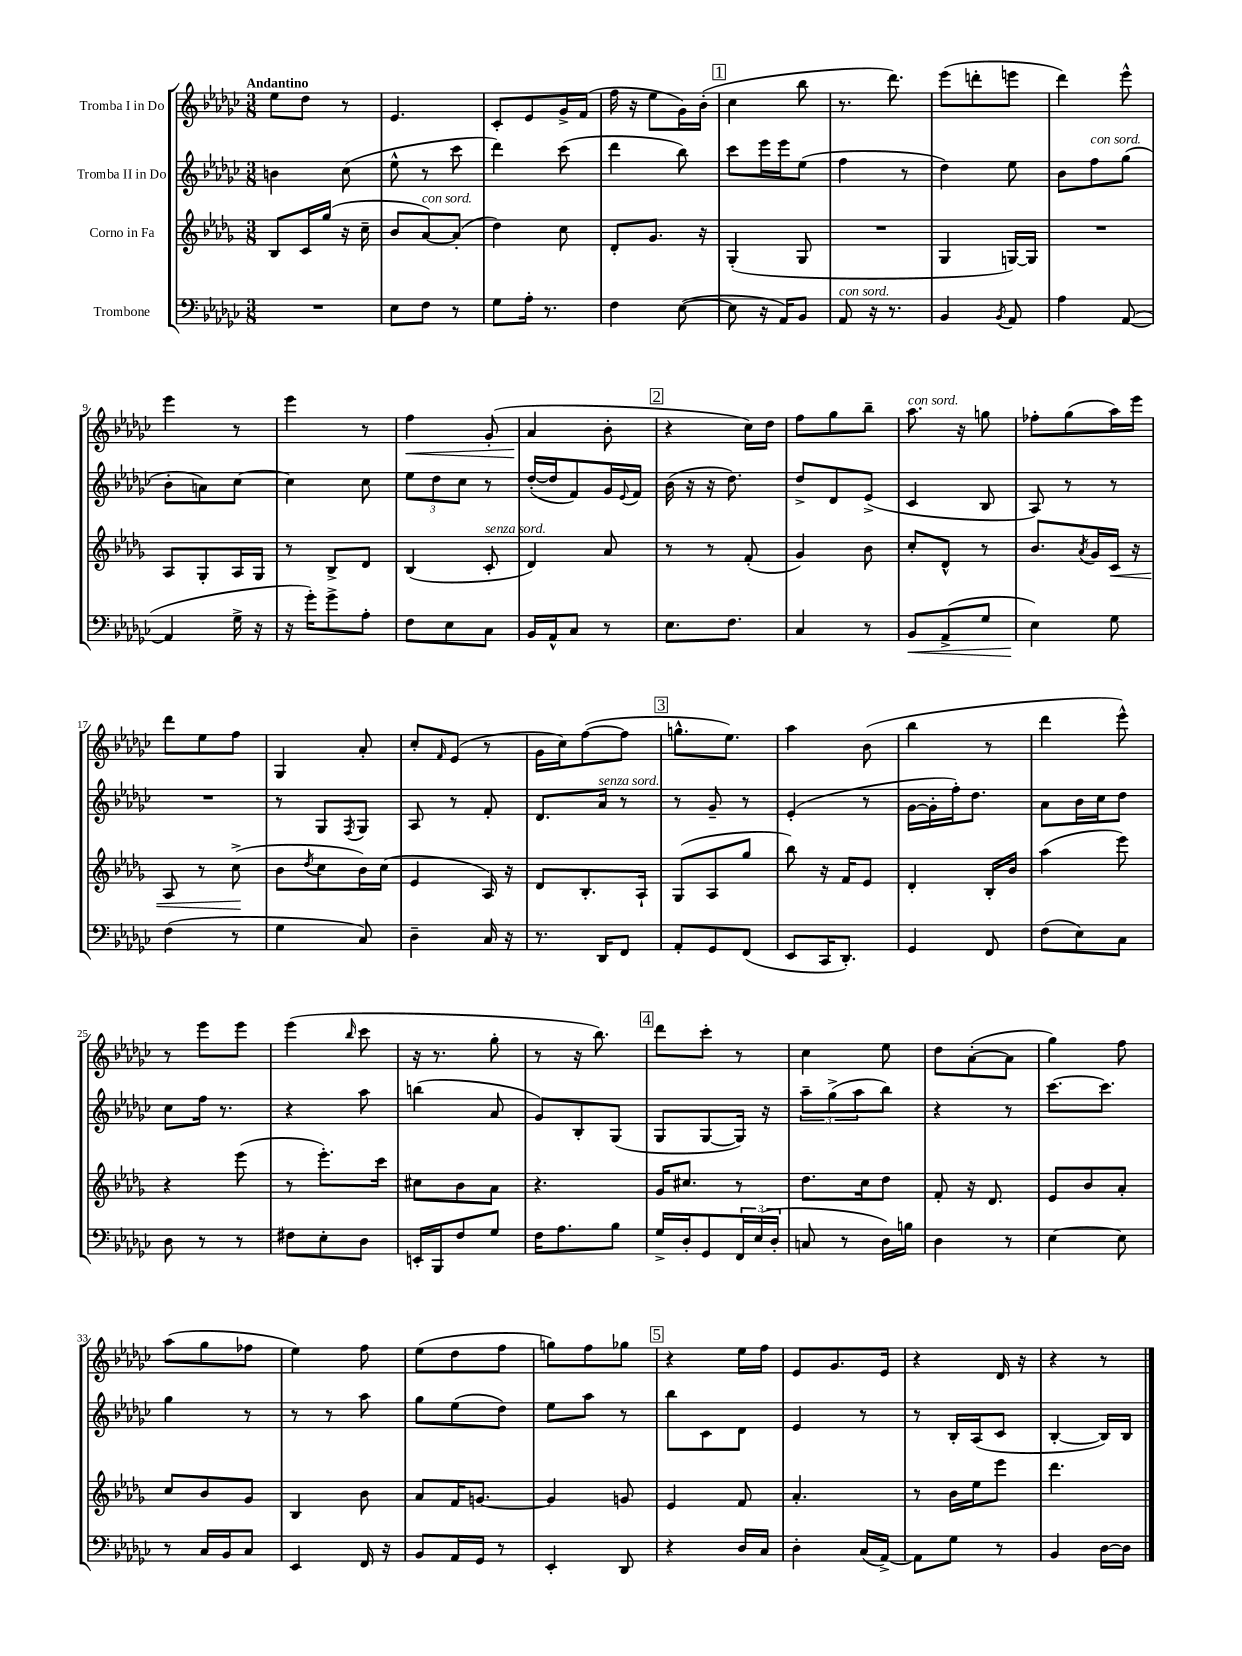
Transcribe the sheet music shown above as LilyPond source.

<<
\new StaffGroup <<
\new Staff = "s0" \with { instrumentName = "Tromba I in Do" } {
    \clef treble \key ges \major \numericTimeSignature \time 3/8 \tempo "Andantino"
    ees''8 des''8 r8 |
    ees'4. |
    ces'8-. ees'8 ges'16-> f'16( |
    f''16 r16 ees''8 ges'16) bes'16-.( |
    \mark \markup { \box "1" } ces''4 bes''8 |
    r8. des'''8.) |
    ees'''8( d'''8-. e'''8 |
    des'''4) ees'''8-^ |
    ees'''4 r8 |
    ees'''4 r8 |
    f''4\< ges'8-.( |
    aes'4\! bes'8-. |
    \mark \markup { \box "2" } r4 ces''16) des''16 |
    f''8 ges''8 bes''8-- |
    aes''8.^\markup { \italic "con sord." } r16 g''8 |
    fes''8-. ges''8( aes''16) ees'''16 |
    des'''8 ees''8 f''8 |
    ges4 aes'8-. |
    ces''8-. \grace { f'16 } ees'8( r8 |
    ges'16 ces''16) f''8~( f''8 |
    \mark \markup { \box "3" } g''8.-^ ees''8.) |
    aes''4 bes'8( |
    bes''4 r8 |
    des'''4 ees'''8-^) |
    r8 ees'''8 ees'''8 |
    ees'''4( \grace { bes''16 } ces'''8 |
    r16 r8. ges''8-. |
    r8 r16 bes''8.) |
    \mark \markup { \box "4" } des'''8 ces'''8-. r8 |
    ces''4 ees''8 |
    des''8 aes'8~-.( aes'8 |
    ges''4) f''8 |
    aes''8( ges''8 fes''8 |
    ees''4) f''8 |
    ees''8( des''8 f''8 |
    g''8) f''8 ges''8 |
    \mark \markup { \box "5" } r4 ees''16 f''16 |
    ees'8 ges'8. ees'16 |
    r4 des'16 r16 |
    r4 r8 \bar "|." |
}
\new Staff = "s1" \with { instrumentName = "Tromba II in Do" } {
    \clef treble \key ges \major \numericTimeSignature \time 3/8
    b'4 ces''8( |
    ees''8-^ r8 ces'''8 |
    des'''4) ces'''8( |
    des'''4 bes''8) |
    \mark \markup { \box "1" } ces'''8 ees'''16 ees'''16 ees''8( |
    f''4 r8 |
    des''4) ees''8 |
    bes'8 f''8^\markup { \italic "con sord." } ges''8( |
    bes'8-. a'8) ces''8~ |
    ces''4 ces''8 |
    \tuplet 3/2 { ees''8 des''8 ces''8 } r8 |
    des''16~-.( des''16 f'8) ges'16 \appoggiatura { ees'8 } f'16 |
    \mark \markup { \box "2" } bes'16( r16 r16 des''8.) |
    des''8-> des'8 ees'8->( |
    ces'4 bes8 |
    aes8) r8 r8 |
    R4. |
    r8 ges8 \acciaccatura { f8 } ges8 |
    aes8 r8 f'8-. |
    des'8. aes'16^\markup { \italic "senza sord." } r8 |
    \mark \markup { \box "3" } r8 ges'8-- r8 |
    ees'4-.( r8 |
    ges'16~ ges'16-. f''16-.) des''8. |
    aes'8 bes'16 ces''16 des''8 |
    ces''8 f''16 r8. |
    r4 aes''8 |
    b''4( aes'8 |
    ges'8) bes8-. ges8( |
    \mark \markup { \box "4" } ges8 ges8~ ges16) r16 |
    \tuplet 3/2 { aes''8-- ges''8->( aes''8 } bes''8) |
    r4 r8 |
    ces'''8.~ ces'''8. |
    ges''4 r8 |
    r8 r8 aes''8 |
    ges''8 ees''8( des''8) |
    ees''8 aes''8 r8 |
    \mark \markup { \box "5" } bes''8 ces'8 des'8 |
    ees'4 r8 |
    r8 bes16-. aes16( ces'8 |
    bes4~-. bes16) bes16 \bar "|." |
}
\new Staff = "s2" \with { instrumentName = "Corno in Fa" } {
    \clef treble \key des \major \numericTimeSignature \time 3/8
    bes8 c'16 ges''16( r16 c''16-- |
    bes'8 aes'8~^\markup { \italic "con sord." }) aes'8-.( |
    des''4) c''8 |
    des'8-. ges'8. r16 |
    \mark \markup { \box "1" } ges4-.( ges8 |
    R4. |
    ges4 g16~) g16 |
    R4. |
    aes8 ges8-. aes16 ges16 |
    r8 bes8-> des'8 |
    bes4( c'8-.^\markup { \italic "senza sord." } |
    des'4) aes'8 |
    \mark \markup { \box "2" } r8 r8 f'8-.( |
    ges'4) bes'8 |
    c''8-. des'8-^ r8 |
    bes'8. \acciaccatura { aes'8 } ges'16 c'16\< r16 |
    aes8 r8 c''8->\!( |
    bes'8 \acciaccatura { des''8 } c''8 bes'16) c''16( |
    ees'4 aes16) r16 |
    des'8 bes8.-. aes16-! |
    \mark \markup { \box "3" } ges8( aes8 ges''8 |
    bes''8) r16 f'16 ees'8 |
    des'4-. bes16-. bes'16 |
    aes''4( ees'''8) |
    r4 ees'''8( |
    r8 ees'''8.-.) c'''16 |
    cis''8 bes'8 aes'8 |
    r4. |
    \mark \markup { \box "4" } ges'16 cis''8. r8 |
    des''8. c''16 des''8 |
    f'8-. r16 des'8. |
    ees'8 bes'8 aes'8-. |
    c''8 bes'8 ges'8 |
    bes4 bes'8 |
    aes'8 f'16 g'8.~ |
    g'4 g'8 |
    \mark \markup { \box "5" } ees'4 f'8 |
    aes'4.-. |
    r8 bes'16 ees''16 ees'''8 |
    des'''4. \bar "|." |
}
\new Staff = "s3" \with { instrumentName = "Trombone" } {
    \clef bass \key ges \major \numericTimeSignature \time 3/8
    R4. |
    ees8 f8 r8 |
    ges8 aes16-. r8. |
    f4 ees8~( |
    \mark \markup { \box "1" } ees8 r16 aes,16) bes,8 |
    aes,8^\markup { \italic "con sord." } r16 r8. |
    bes,4 \acciaccatura { bes,8 } aes,8 |
    aes4 aes,8~( |
    aes,4 ges16-> r16 |
    r16 ges'16-.) ges'8-> aes8-. |
    f8 ees8 ces8 |
    bes,16 aes,16-^ ces8 r8 |
    \mark \markup { \box "2" } ees8. f8. |
    ces4 r8 |
    bes,8\< aes,8->( ges8 |
    ees4\!) ges8 |
    f4( r8 |
    ges4 ces8) |
    des4-- ces16 r16 |
    r8. des,16 f,8 |
    \mark \markup { \box "3" } aes,8-. ges,8 f,8( |
    ees,8 ces,16 des,8.-.) |
    ges,4 f,8 |
    f8( ees8) ces8 |
    des8 r8 r8 |
    fis8 ees8-. des8 |
    e,16-. bes,,16 f8 ges8 |
    f16 aes8. bes8 |
    \mark \markup { \box "4" } ges16-> des16-. ges,8 \tuplet 3/2 { f,16 ees16( des16-. } |
    c8 r8 des16) b16 |
    des4 r8 |
    ees4~ ees8 |
    r8 ces16 bes,16 ces8 |
    ees,4 f,16 r16 |
    bes,8 aes,16 ges,16 r8 |
    ees,4-. des,8 |
    \mark \markup { \box "5" } r4 des16 ces16 |
    des4-. ces16( aes,16~->) |
    aes,8 ges8 r8 |
    bes,4 des16~ des16 \bar "|." |
}
>>
>>
